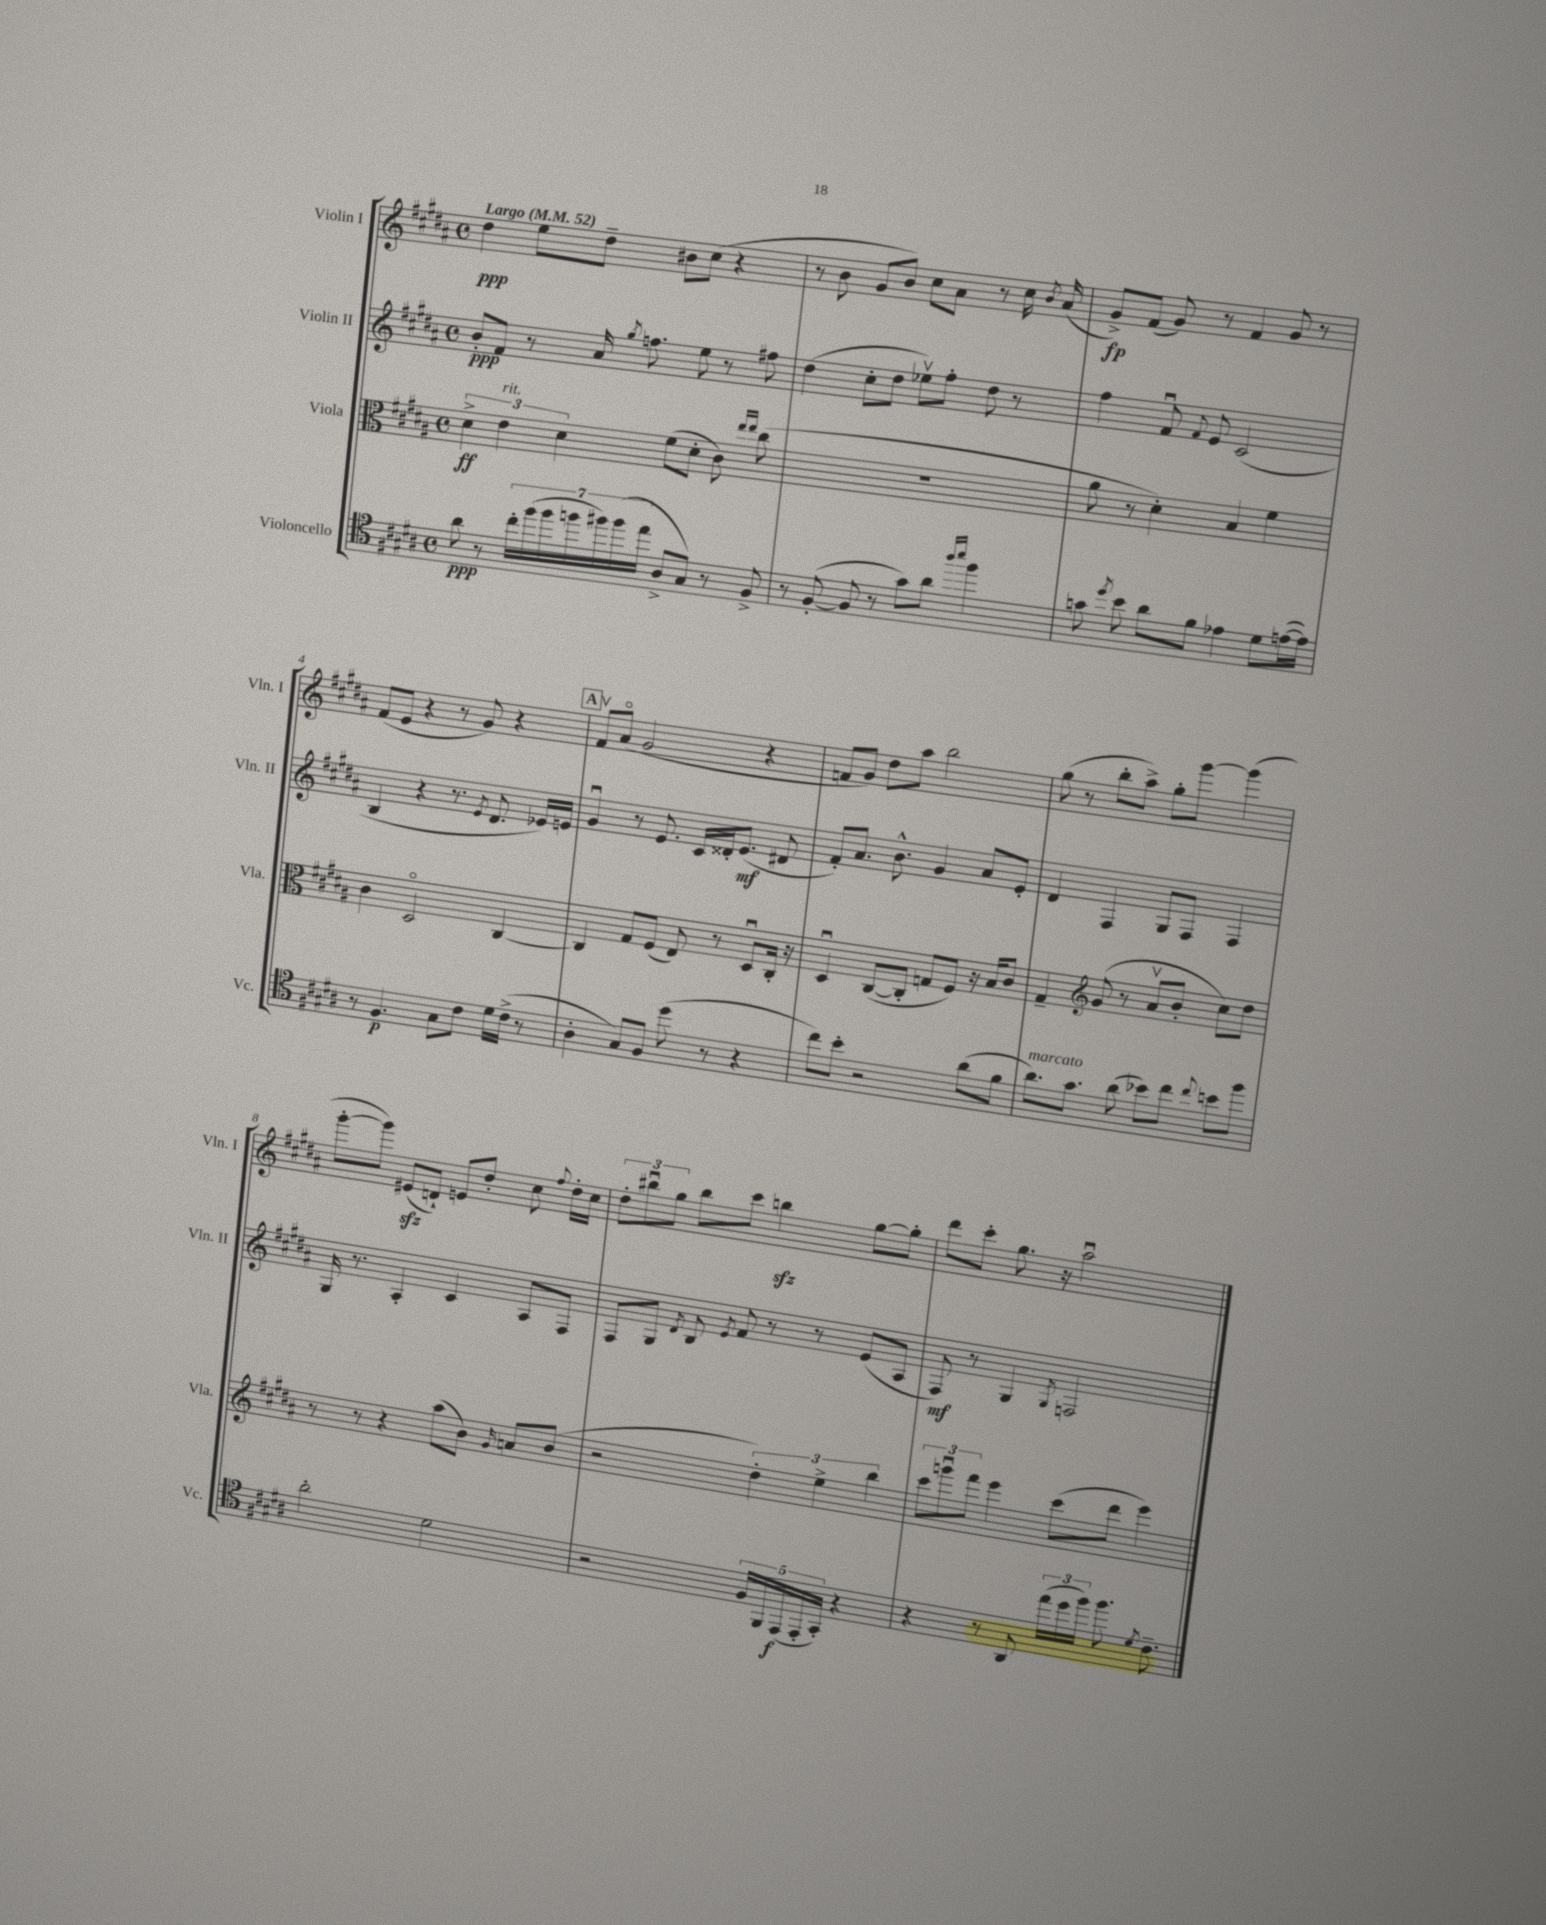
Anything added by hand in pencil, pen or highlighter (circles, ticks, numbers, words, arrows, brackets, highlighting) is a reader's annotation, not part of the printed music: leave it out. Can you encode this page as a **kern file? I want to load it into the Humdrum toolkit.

**kern	**dynam	**kern	**dynam	**kern	**dynam	**kern	**dynam
*part4	*part4	*part3	*part3	*part2	*part2	*part1	*part1
*staff4	*staff4	*staff3	*staff3	*staff2	*staff2	*staff1	*staff1
*I"Violoncello	*	*I"Viola	*	*I"Violin II	*	*I"Violin I	*
*I'Vc.	*	*I'Vla.	*	*I'Vln. II	*	*I'Vln. I	*
*clefC4	*	*clefC3	*	*clefG2	*	*clefG2	*
*k[f#c#g#d#a#]	*	*k[f#c#g#d#a#]	*	*k[f#c#g#d#a#]	*	*k[f#c#g#d#a#]	*
*M4/4	*	*M4/4	*	*M4/4	*	*M4/4	*
*met(c)	*	*met(c)	*	*met(c)	*	*met(c)	*
*MM52	*	*MM52	*	*MM52	*	*MM52	*
=1	=1	=1	=1	=1	=1	=1	=1
!	!	!	!	!	!	!LO:TX:a:B:t=Largo	!
8a#\	ppp	6d#^\	ff	8b'/L	ppp	4dd#\	ppp
8r	.	.	.	8f#/J	.	.	.
!	!	!LO:TX:a:i:t=rit.	!	!	!	!	!
.	.	6e\	.	.	.	.	.
28cc#'\LL	.	.	.	8r	.	8ee\L	.
(28ff#\	.	.	.	.	.	.	.
28ff#\	.	.	.	.	.	.	.
.	.	6d#\	.	.	.	.	.
28ffn\	.	.	.	.	.	.	.
.	.	.	.	16a#/	.	8dd#~\J	.
28ff#X\)	.	.	.	.	.	.	.
(28ff#\	.	.	.	.	.	.	.
.	.	.	.	8qgg#/	.	.	.
.	.	.	.	8.ffn\	.	.	.
28ee\JJ	.	.	.	.	.	.	.
8A#^/L	.	(8f#\L	.	.	.	8b#X\L	.
8G#/J)	.	8d#'\J	.	8ee\	.	(8cc#\J	.
8r	.	8c#\)	.	8r	.	4r	.
.	.	16qqee/LL	.	.	.	.	.
.	.	16qqee/JJ	.	.	.	.	.
8F#^/	.	(8cc#\	.	8ff#X\	.	.	.
=2	=2	=2	=2	=2	=2	=2	=2
8r	.	1r	.	(4dd#\	.	8r	.
([8F#'/	.	.	.	.	.	8b\	.
8F#/]	.	.	.	8cc#'\L	.	8g#/L	.
8r	.	.	.	8dd#\J	.	8b/J)	.
8g#\L)	.	.	.	8ee-Xv\L)	.	8cc#\L	.
8a#\J	.	.	.	8ff#'\J	.	8a#\J	.
16qqaa#/LL	.	.	.	.	.	.	.
16qqbb/JJ	.	.	.	.	.	.	.
4ff#\	.	.	.	8dd#\	.	8r	.
.	.	.	.	8r	.	16cc#\	.
.	.	.	.	.	.	8qb/	.
.	.	.	.	.	.	(16a#/	.
=3	=3	=3	=3	=3	=3	=3	=3
8gn\	.	8a#\	.	4ff#\	.	8g#^/L)	fp
8qdd#/	.	.	.	.	.	.	.
8b\	.	8r	.	.	.	(8f#/J	.
8a#\L	.	4d#'\)	.	8f#u/	.	8g#/)	.
.	.	.	.	8qqf#/	.	.	.
8f#\J	.	.	.	8e/	.	8r	.
4e-X\	.	4B/	.	(2c#/	.	4f#/	.
8d#\L	.	4f#\	.	.	.	8g#/	.
([16en\L	.	.	.	.	.	8r	.
16e\JJ])	.	.	.	.	.	.	.
!!LO:LB:g=z
=4	=4	=4	=4	=4	=4	=4	=4
8r	.	4c#\	.	4B/	.	(8f#/L	.
4.F#/	p	.	.	.	.	8e/J	.
.	.	2D#/	.	4r	.	4r	.
8G#\L	.	.	.	8.r	.	8r	.
8c#\J	.	.	.	.	.	8g#/)	.
.	.	.	.	8qe/	.	.	.
.	.	.	.	8.d#/	.	.	.
16d#\LL	.	[4C#/	.	.	.	4r	.
(16c#^\JJ	.	.	.	.	.	.	.
8r	.	.	.	16e-X/LL)	.	.	.
.	.	.	.	16en/JJ	.	.	.
!!LO:REH:place=s1:t=A
=5	=5	=5	=5	=5	=5	=5	=5
4A#'\	.	4C#/]	.	4g#u/	.	8f#v/L	.
.	.	.	.	.	.	(8a#/J	.
8G#/L)	.	8G#/L	.	8r	.	2g#/	.
8F#/J	.	(8F#/J	.	8.e/	.	.	.
(8dd#\	.	8E/)	.	.	.	.	.
.	.	.	.	16c#/LL	.	.	.
8r	.	8r	.	16d##X'/J	.	.	.
.	.	.	.	(8.e/J	mf	.	.
4r	.	8D#u/L	.	.	.	4r	.
.	.	16C#'/Jk	.	8d#X/	.	.	.
.	.	16r	.	.	.	.	.
=6	=6	=6	=6	=6	=6	=6	=6
8cc#\L)	.	4D#u/	.	8f#'/L)	.	8fn/L	.
8b'\J	.	.	.	8.a#/J	.	8g#/J)	.
2r	.	([8C#/L	.	.	.	8dd#\L	.
.	.	.	.	8.b^^\	.	.	.
.	.	8C#'/J]	.	.	.	8aa#\J	.
.	.	8Gn/L	.	4g#/	.	2bb\	.
.	.	8F#/J)	.	.	.	.	.
(8a#\L	.	16r	.	8a#/L	.	.	.
.	.	16B/KL	.	.	.	.	.
8f#\J	.	8c#/J	.	8e'/J	.	.	.
=7	=7	=7	=7	=7	=7	=7	=7
!LO:TX:a:i:t=marcato	!	!	!	!	!	!	!
8.a#\L)	.	4G#~/	.	4d#/	.	(8gg#\	.
.	.	.	.	.	.	8r	.
8.g#\J	.	.	.	.	.	.	.
*	*	*clefG2	*	*	*	*	*
.	.	(8g#/	.	4F#/	.	8bb'\L	.
(8a#\	.	8r	.	.	.	8aa#^\J)	.
8b-X\L)	.	8a#v/L	.	8G#/L	.	8gg#'\L	.
8cc#\J	.	8b'/J	.	8F#/J	.	[8ggg#\J	.
8qqcc#/	.	.	.	.	.	.	.
8bn\L	.	8cc#\L)	.	4F#/	.	(4ggg#\]	.
8ff#\J	.	8dd#\J	.	.	.	.	.
!!LO:LB:g=z
=8	=8	=8	=8	=8	=8	=8	=8
2a#'\	.	8r	.	16G#/	.	[8ggg#'\L	.
.	.	.	.	8.r	.	.	.
.	.	8r	.	.	.	8ggg#\J])	.
.	.	4r	.	4A#'/	.	(8e#Xzz/L	.
.	.	.	.	.	.	8dn`/J)	.
2d#\	.	(8aa#\L	.	4c#/	.	8en/L	.
.	.	8b\J)	.	.	.	8dd#'/J	.
.	.	16qqg#/	.	.	.	.	.
.	.	8an/L	.	8A#/L	.	8cc#\	.
.	.	.	.	.	.	8qqff#/	.
.	.	(8b/J	.	8F#/J	.	16dd#'\LL	.
.	.	.	.	.	.	16cc#\JJ	.
=9	=9	=9	=9	=9	=9	=9	=9
2r	.	2r	.	8F#/L	.	12dd#'\L	.
.	.	.	.	.	.	12bb#Xu\	.
.	.	.	.	8G#/J	.	.	.
.	.	.	.	.	.	12gg#\J	.
.	.	.	.	8qd#/	.	.	.
.	.	.	.	8B/	.	8bb#\L	.
.	.	.	.	8qe/	.	.	.
.	.	.	.	8f#/	.	8ccc#\J	.
20F#/LL	.	6dd#'\)	.	8r	.	4bbnzz\	.
20FF#/	.	.	.	.	.	.	.
(20EE/	f	.	.	.	.	.	.
.	.	.	.	8r	.	.	.
20EE'/	.	.	.	.	.	.	.
.	.	6ee^\	.	.	.	.	.
20GG#'/JJ)	.	.	.	.	.	.	.
4r	.	.	.	(8e/L	.	[8gg#\L	.
.	.	6bb\	.	.	.	.	.
.	.	.	.	8A#/J	.	8gg#'\J]	.
=10	=10	=10	=10	=10	=10	=10	=10
4r	.	12ccc#\L	.	8F#/)	mf	8ddd#\L	.
.	.	12gggnu\	.	.	.	.	.
.	.	.	.	8r	.	8ccc#'\J	.
.	.	12fff#\J	.	.	.	.	.
8r	.	4eee\	.	4G#/	.	8.gg#\	.
8AA#/	.	.	.	.	.	.	.
.	.	.	.	.	.	16r	.
.	.	.	.	8qG#/	.	.	.
(24ee\LL	.	(8ccc#\L	.	2Fn/	.	2aa#u\	.
24dd#\	.	.	.	.	.	.	.
24ff#\JJ)	.	.	.	.	.	.	.
8.ff#\	.	8ddd#\J	.	.	.	.	.
.	.	4eee\)	.	.	.	.	.
8qd#/	.	.	.	.	.	.	.
8.c#~\	.	.	.	.	.	.	.
==	==	==	==	==	==	==	==
*-	*-	*-	*-	*-	*-	*-	*-
